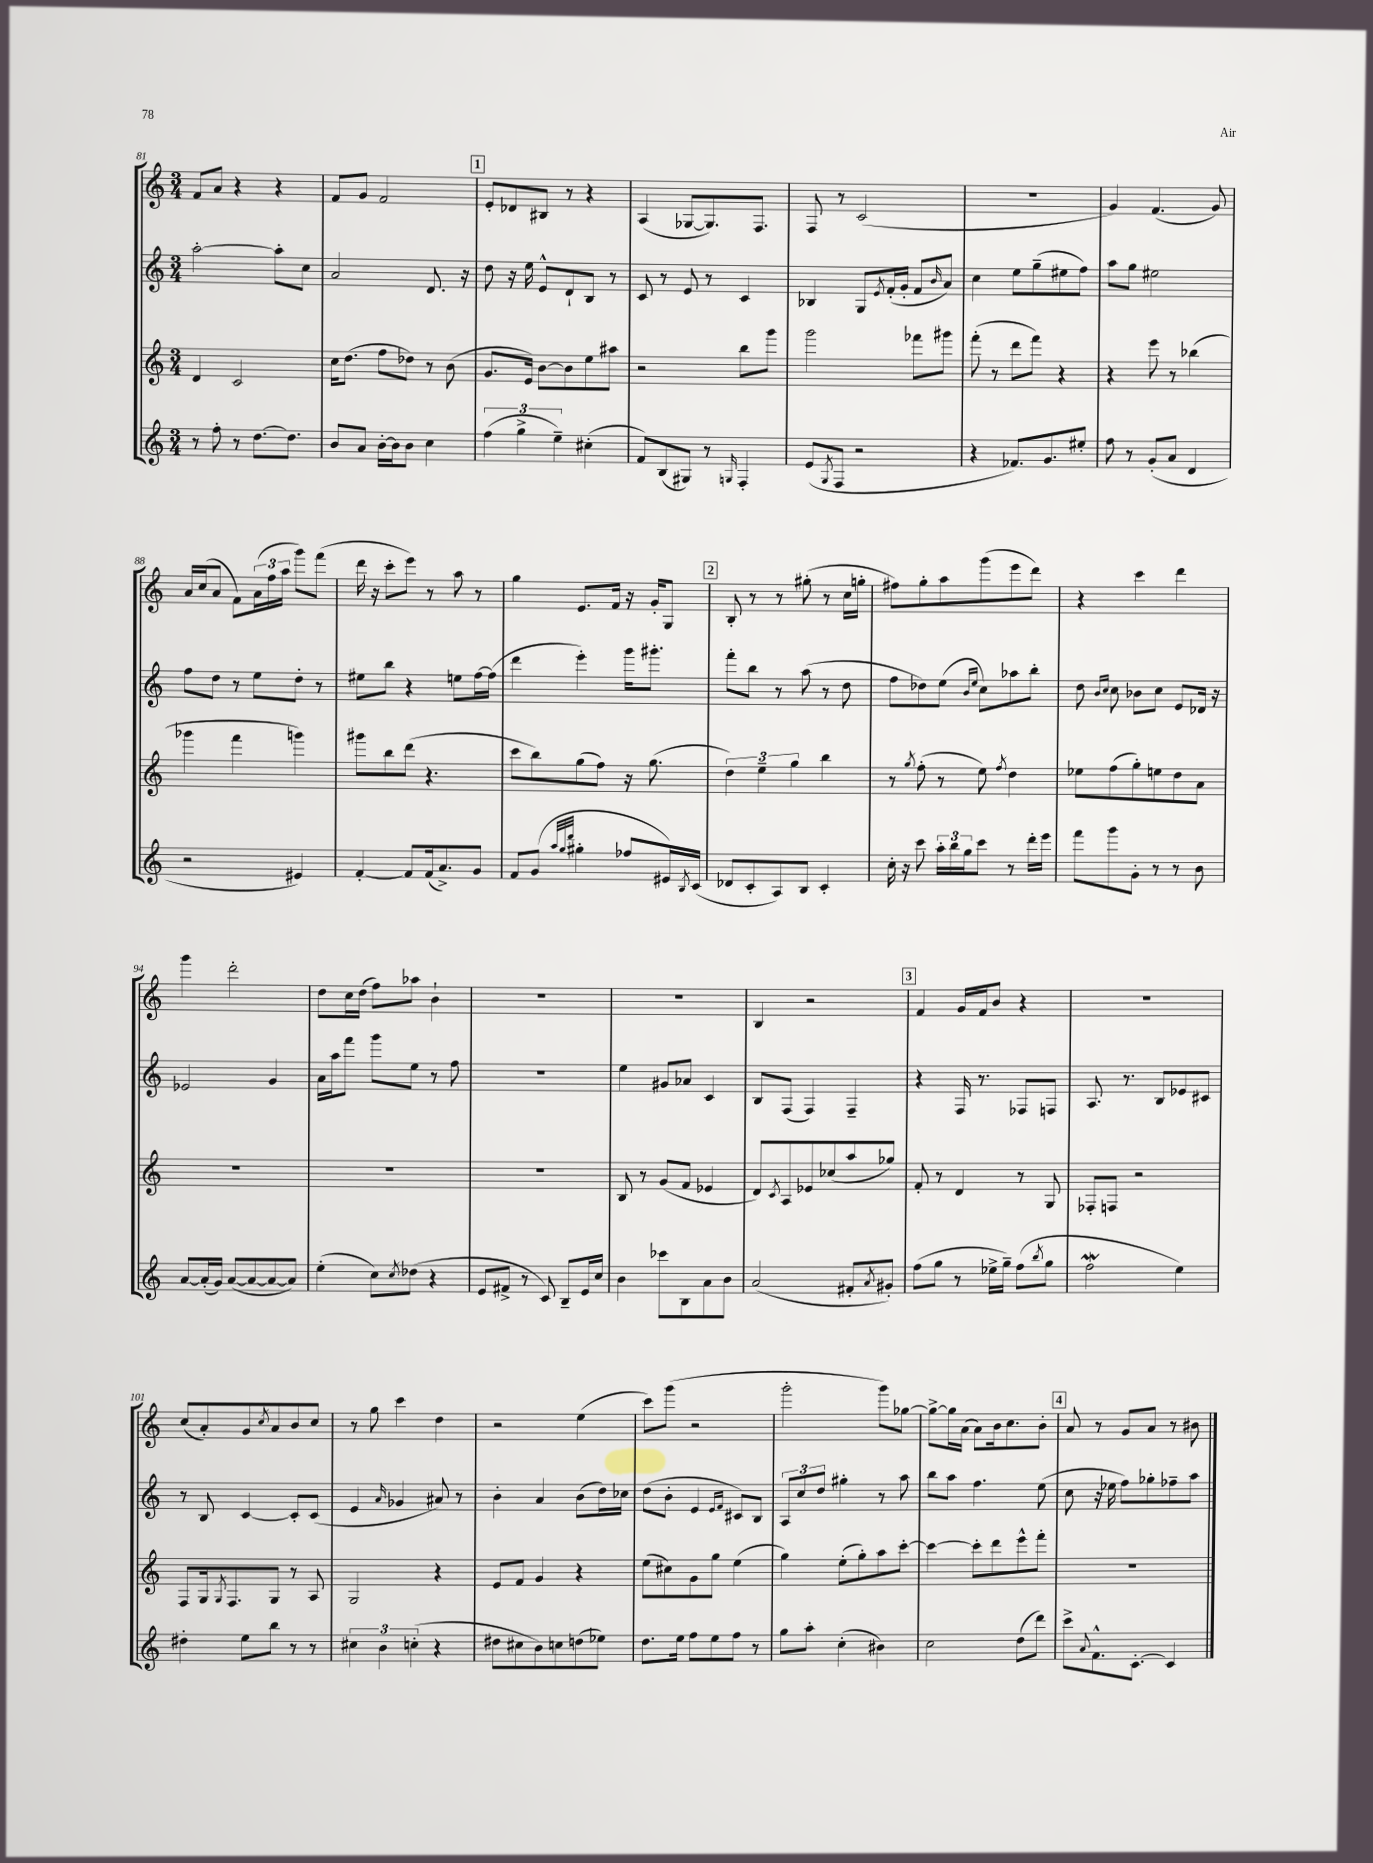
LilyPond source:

<<
\new StaffGroup <<
\new Staff = "s0" {
    \clef treble \key c \major \numericTimeSignature \time 3/4
    f'8 a'8 r4 r4 |
    f'8 g'8 f'2 |
    \mark \markup { \box "1" } e'8-. des'8 bis8 r8 r4 |
    a4( ges8~ ges8.) f8. |
    f8 r8 c'2( |
    R2. |
    g'4) f'4.( g'8) |
    a'16 c''16( a'8 f'8) \tuplet 3/2 { a'16( f''16 a''16 } g'''8) f'''8( |
    d'''16 r16 c'''8-. e'''8) r8 a''8 r8 |
    g''4 e'8. f'16 r16 g'16-. g8 |
    \mark \markup { \box "2" } b8-. r8 r8 gis''8-.( r8 c''16 g''16-. |
    fis''8) g''8-. a''8 g'''8( e'''8 d'''8) |
    r4 c'''4 d'''4 |
    g'''4 d'''2-. |
    d''8 c''16 d''16( f''8) aes''8 b'4-! |
    R2. |
    R2. |
    b4 r2 |
    \mark \markup { \box "3" } f'4 g'16 f'16 b'8 r4 |
    R2. |
    c''8( a'8-.) g'8 \acciaccatura { c''8 } a'8 b'8 c''8 |
    r8 g''8 c'''4 d''4 |
    r2 e''4( |
    c'''8) g'''8( r2 |
    g'''2-. g'''8) ges''8~ |
    ges''8~-> ges''16 a'16( a'8) b'16 c''8. b'8-. |
    \mark \markup { \box "4" } a'8 r8 g'8 a'8 r8 bis'8 \bar "|." |
}
\new Staff = "s1" {
    \clef treble \key c \major \numericTimeSignature \time 3/4
    a''2~-. a''8-. c''8 |
    a'2 d'8. r16 |
    \mark \markup { \box "1" } d''8 r16 e''16 e'8-^ d'8-! b8 r8 |
    c'8 r8 e'8 r8 c'4 |
    bes4 g8 \acciaccatura { e'8 } f'16-.( g'16-. f'8 \grace { b'16 } a'8) |
    c''4 e''8 g''8--( eis''8 f''8) |
    a''8 g''8 eis''2 |
    f''8 d''8 r8 e''8 d''8-. r8 |
    eis''8 b''8 r4 e''8 f''16~ f''16( |
    d'''4 e'''4-.) g'''16 gis'''8.-. |
    \mark \markup { \box "2" } f'''8-. b''8 r8 a''8( r8 d''8 |
    f''8 des''8) e''8( \grace { b'16 e''16 } c''8) aes''8 b''8-. |
    d''8 \grace { b'16 c''16 } c''8 bes'8 c''8 e'8 des'16 r16 |
    ees'2 g'4 |
    a'16 a''16 f'''8 g'''8 e''8 r8 f''8 |
    R2. |
    e''4 gis'8 aes'8 c'4 |
    b8 f8( f4) f4-- |
    \mark \markup { \box "3" } r4 f16 r8. fes8 f8 |
    a8. r8. b8 ees'8 cis'8 |
    r8 b8 c'4~ c'8-. c'8( |
    e'4 \grace { a'16 } ges'4 ais'8) r8 |
    b'4-. a'4 b'8( d''16) ces''16 |
    d''8( b'8-. e'4 \grace { e'16 f'16 } cis'8) b8 |
    \tuplet 3/2 { a8 c''8 d''8 } gis''4-. r8 a''8 |
    b''8 a''8 f''4. e''8( |
    \mark \markup { \box "4" } c''8 r16 ees''16 f''8) ges''8-. fes''8-- a''8 \bar "|." |
}
\new Staff = "s2" {
    \clef treble \key c \major \numericTimeSignature \time 3/4
    d'4 c'2 |
    c''16 d''8.( f''8 des''8) r8 b'8( |
    \mark \markup { \box "1" } g'8. e'16) b'8~ b'8 e''8 ais''8 |
    r2 b''8 g'''8 |
    g'''2 fes'''8 gis'''8 |
    f'''8-.( r8 d'''8 f'''8) r4 |
    r4 e'''8 r8 bes''4( |
    ges'''4 f'''4 g'''4) |
    gis'''8 b''8 d'''8( r4. |
    c'''8 b''8) g''8( f''8) r16 g''8.( |
    \mark \markup { \box "2" } \tuplet 3/2 { d''4) e''4-- g''4 } b''4 |
    r8 \acciaccatura { g''8 } f''8-.( r8 e''8) \acciaccatura { f''8 } d''4 |
    ees''8 f''8( g''8-.) e''8 d''8 a'8 |
    R2. |
    R2. |
    R2. |
    b8 r8 g'8( f'8 ees'4 |
    d'8) \acciaccatura { c'8 } a8 ees'8 ces''8( a''8 ges''8) |
    \mark \markup { \box "3" } f'8-. r8 d'4 r8 g8 |
    fes8-. f8 r2 |
    f8 g16 \acciaccatura { g8 } f8. g8 r8 a8 |
    g2 r4 |
    e'8 f'8 g'4 r4 |
    e''8( cis''8) g'8 g''8 e''4( |
    g''4) e''8-.( g''8-.) a''8 c'''8~-. |
    c'''4~ c'''8-. d'''8 e'''8-^ f'''8-. |
    \mark \markup { \box "4" } R2. \bar "|." |
}
\new Staff = "s3" {
    \clef treble \key c \major \numericTimeSignature \time 3/4
    r8 f''8-. r8 d''8.~ d''8. |
    b'8 a'8 b'16~-. b'16 b'8 c''4 |
    \mark \markup { \box "1" } \tuplet 3/2 { f''4( g''4-> e''4--) } cis''4-.( |
    f'8) b8( gis8) r8 \grace { g16 } f4-. |
    e'8( \acciaccatura { g8 } f8 r2 |
    r4 fes'8.) g'8. eis''8-. |
    f''8 r8 g'8-.( a'8 d'4 |
    r2 eis'4) |
    f'4~-. f'8 f'16( a'8.->) g'8 |
    f'8 g'8( \grace { a''32 g''32 d'''32 } gis''4-. fes''8 eis'16) \acciaccatura { b8 } c'16( |
    \mark \markup { \box "2" } des'8 c'8-. a8) b8 c'4-. |
    c''16-. r16 c'''8 \tuplet 3/2 { a''16-. b''16 g''16 } c'''8 r8 d'''16-. e'''16 |
    f'''8 g'''8 g'8-. r8 r8 b'8 |
    a'8~ a'16-.( g'16) a'8~( a'8~ a'8~ a'8) |
    e''4-.( c''8) \acciaccatura { c''8 } des''8( r4 |
    e'8 fis'8-> r8 c'8) b8-- e'16 c''16 |
    b'4 ces'''8 b8 a'8 b'8 |
    a'2( fis'8-. \acciaccatura { a'8 } gis'8-.) |
    \mark \markup { \box "3" } f''8( g''8 r8 ees''16-> g''16--) f''8( \acciaccatura { b''8 } g''8 |
    f''2\mordent e''4) |
    dis''4-. e''8 b''8 r8 r8 |
    \tuplet 3/2 { cis''4 b'4 c''4-.( } r4 |
    dis''8 cis''8 b'8) c''8 d''8( ees''8) |
    d''8. e''16 f''8 e''8 f''8 r8 |
    g''8 a''8-. c''4-.( bis'4) |
    c''2 d''8( d'''8) |
    \mark \markup { \box "4" } c'''8-> \appoggiatura { a'8 } f'8.-^ c'8.~-. c'4 \bar "|." |
}
>>
>>
\layout { \context { \Score currentBarNumber = #81 } }
